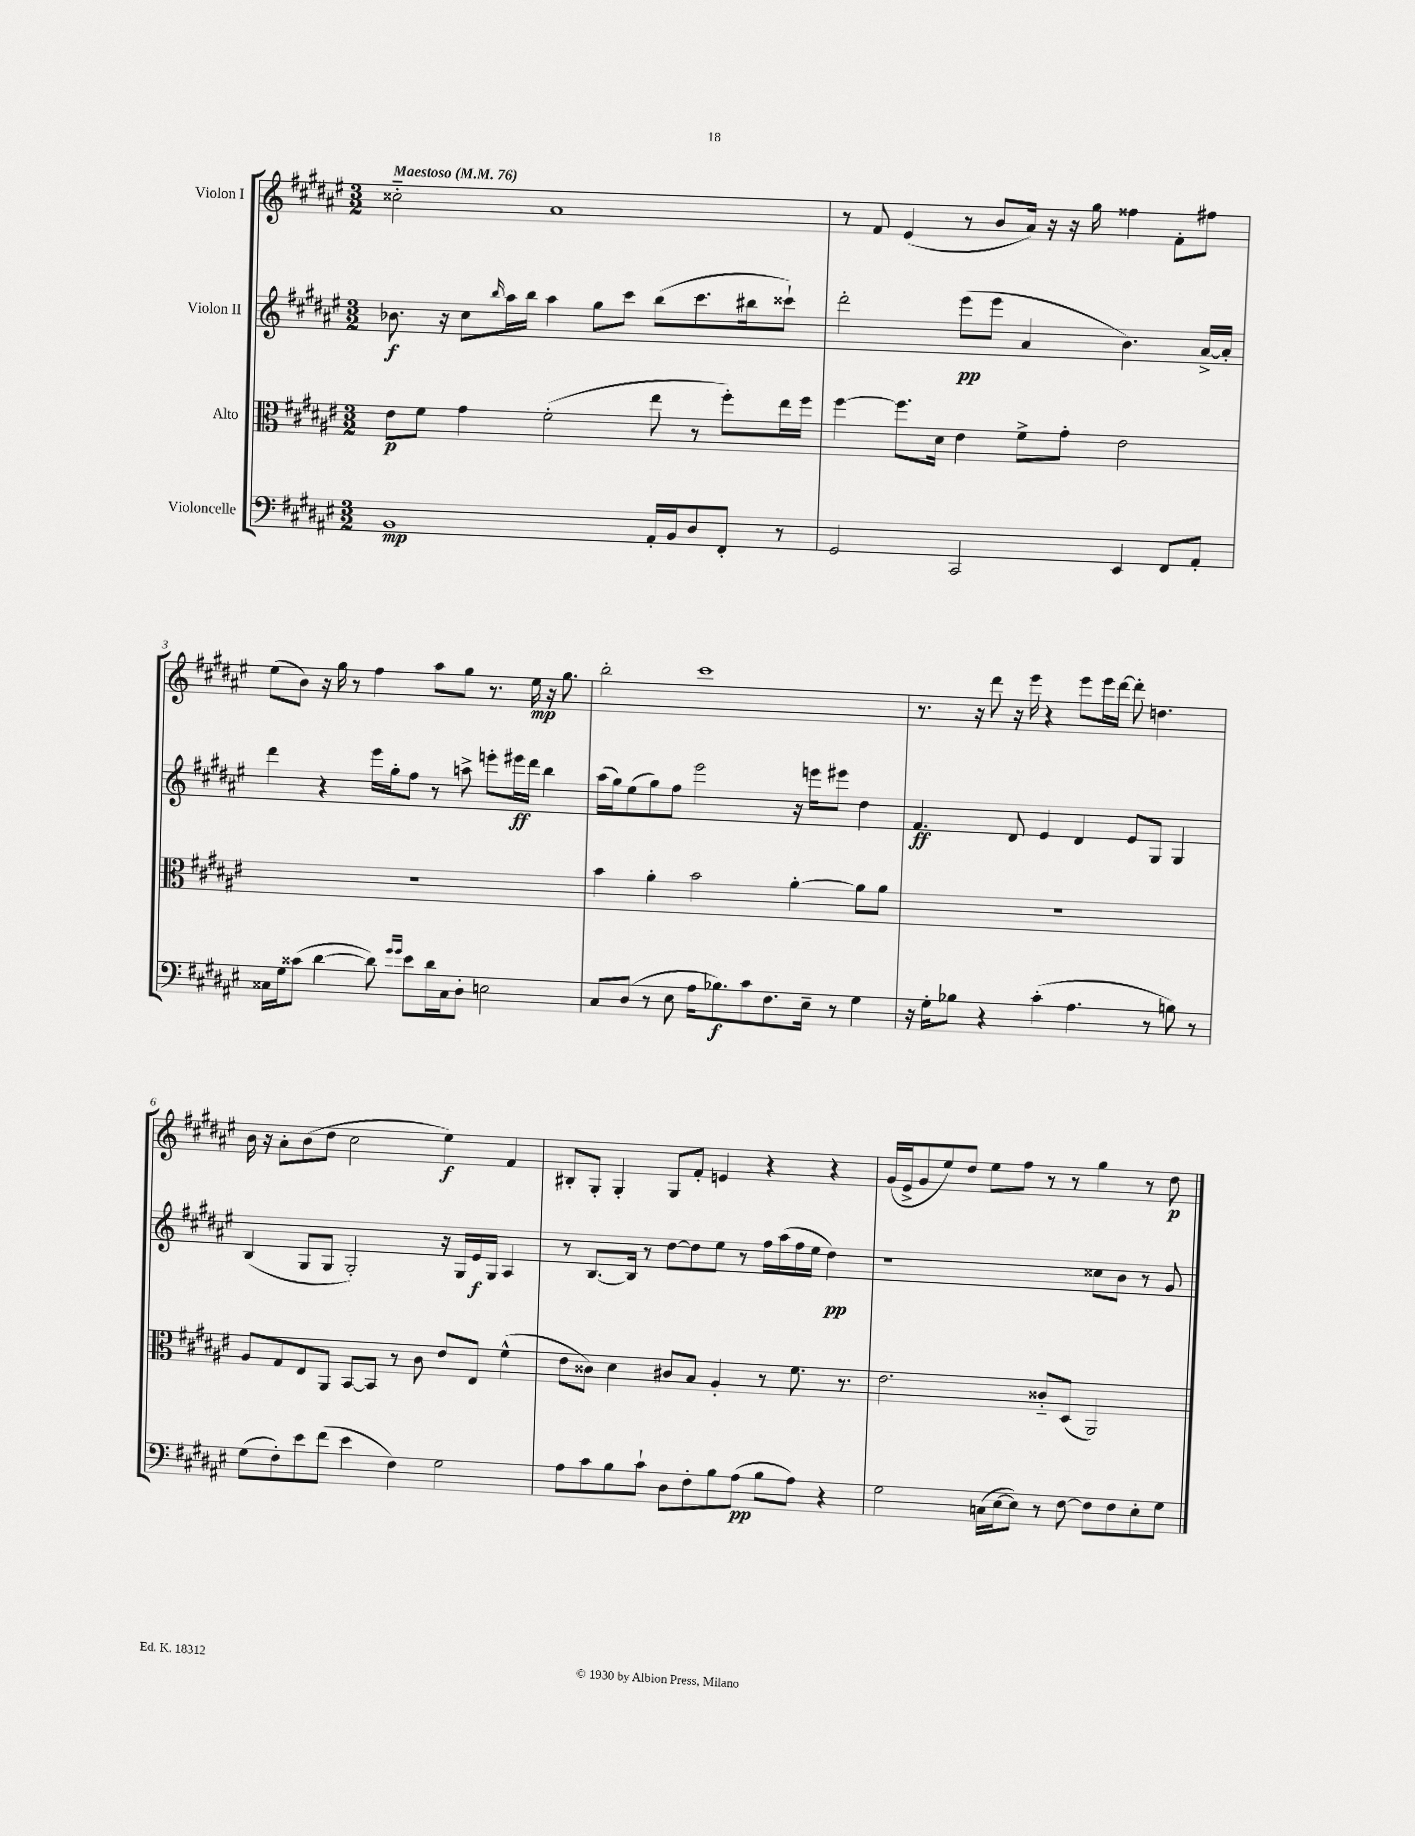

**kern	**kern	**kern	**kern
*staff4	*staff3	*staff2	*staff1
*clefF4	*clefC3	*clefG2	*clefG2
*k[f#c#g#d#a#e#]	*k[f#c#g#d#a#e#]	*k[f#c#g#d#a#e#]	*k[f#c#g#d#a#e#]
*M3/2	*M3/2	*M3/2	*M3/2
*MM76	*MM76	*MM76	*MM76
1BB	8e#\L	8.b-\	2cc##'~\
.	8f#\J	.	.
.	.	16r	.
.	4g#\	8cc#\L	.
.	.	16qqbb/	.
.	.	16aa#\L	.
.	.	16bb\JJ	.
.	(2f#'\	4aa#\	1a#
.	.	8gg#\L	.
.	.	8ccc#\J	.
16AA#'/LL	8ee#\	(8bb\L	.
16BB/J	.	.	.
8D#/	8r	8.ccc#\	.
8FF#'/J	8ff#'\L)	.	.
.	.	16bb#\k	.
8r	16ee#\L	8ccc##`\J)	.
.	16ff#\JJ	.	.
=	=	=	=
2GG#/	[4ff#\	2ddd#'\	8r
.	.	.	8f#/
.	8.ff#\]L	.	(4e#/
.	16d#\Jk	.	.
2CC#/	4e#\	(8eee#\L	8r
.	.	8eee#\J	8b/L
.	8f#^\L	4a#/	16a#/Jk)
.	.	.	16r
.	8g#'\J	.	16r
.	.	.	16gg#\
4EE#/	2e#\	4.b\)	4ff##\
8FF#/L	.	.	8f#'\L
8AA#'/J	.	[16a#^/LL	8ff#\J
.	.	16a#'/]JJ	.
=	=	=	=
16C##\LL	1.r	4ddd#\	(8ee#\L
16G#\J	.	.	.
(8c##\J	.	.	8b\J)
[4d#\	.	4r	16r
.	.	.	16gg#\
.	.	.	8r
8d#\])	.	16eee#\LL	4ff#\
.	.	16gg#'\J	.
16qqg#/LL	.	.	.
16qqg#/JJ	.	.	.
8e#\L	.	8ff#\J	.
16d#\L	.	8r	8aa#\L
16C##\J	.	.	.
8D#'\J	.	8aa^\	8gg#\J
2E\	.	8eee'\L	8.r
.	.	16eee#\L	.
.	.	16ddd#\JJ	16ee#\
.	.	4bb\	16r
.	.	.	8.gg#\
=	=	=	=
8C#/L	4b\	(16aa#\LL	2bb'\
.	.	16gg#\J)	.
(8D#/J	.	(8ee#\	.
8r	4a#'\	8gg#\)	.
8E#\	.	8ff#\J	.
16A#\LK	2b\	2eee#\	1ccc#
8.B-\)	.	.	.
8c#\	.	.	.
8.F#\	.	.	.
.	[4a#'\	16r	.
16E#~\Jk	.	16eee\LK	.
8r	.	8eee#\J	.
4G#\	8a#\]L	4dd#\	.
.	8a#\J	.	.
=	=	=	=
16r	1.r	4.f#/	8.r
16G#'\LK	.	.	.
8B-\J	.	.	.
.	.	.	16r
4r	.	.	8ddd#\
.	.	8d#/	16r
.	.	.	16eee#\
(4c#'\	.	4e#/	4r
4.A#\	.	4d#/	8eee#\L
.	.	.	16eee#\L
.	.	.	[16ddd#\JJ
.	.	8e#/L	8ddd#'\]
8r	.	8G#/J	4.dd\
8B\)	.	4G#/	.
8r	.	.	.
=	=	=	=
(8G#\L	8A#/L	(4B/	16b\
.	.	.	16r
8F#'\)	8G#/	.	8a#'\L
8e#\	8E#/	8G#/L	(8b\
(8f#\J	8AA#/J	8G#/J	8dd#\J
4e#\	[8BB/L	2G#'/)	2cc#\
.	8BB/]J	.	.
4F#\)	8r	.	.
.	8c#\	.	.
2G#\	8e#/L	16r	4ee#\)
.	.	16G#/LL	.
.	8E#/J	16e#/	.
.	.	16G#/JJ	.
.	(4f#^^\	4A#/	4f#/
=	=	=	=
8A#\L	8e#\L	8r	8B#'/L
8c#\	8c##\J)	[8.B/L	8G#'/J
8B\	4d#\	.	4G#'/
.	.	16B/]Jk	.
8c#`\J	.	8r	.
8D#\L	8c#/L	[8dd#\L	8G#/L
8F#'\	8B/J	8dd#\]	8f#'/J
8B\	4A#'/	8ee#\J	4e/
(8A#\J	.	8r	.
8B\L	8r	16ff#\LL	4r
.	.	(16aa#\	.
8A#\J)	8.f#\	16ff#\	.
.	.	16ee#\JJ	.
4r	.	4dd#\)	4r
.	8.r	.	.
=	=	=	=
2G#\	2.e#\	1r	(16g#/LL
.	.	.	16e#^/J
.	.	.	8g#/
.	.	.	8ee#/)
.	.	.	8dd#/J
(16C\LL	.	.	8ee#\L
[16E#\J	.	.	.
8E#\]J)	.	.	8ff#\J
8r	8c##'~/L	.	8r
[8F#\	(8D#/J	.	8r
8F#\]L	2AA#/)	8cc##\L	4gg#\
8F#\	.	8b\J	.
8E#'\	.	8r	8r
8G#\J	.	8g#/	8dd#\
==	==	==	==
*-	*-	*-	*-
